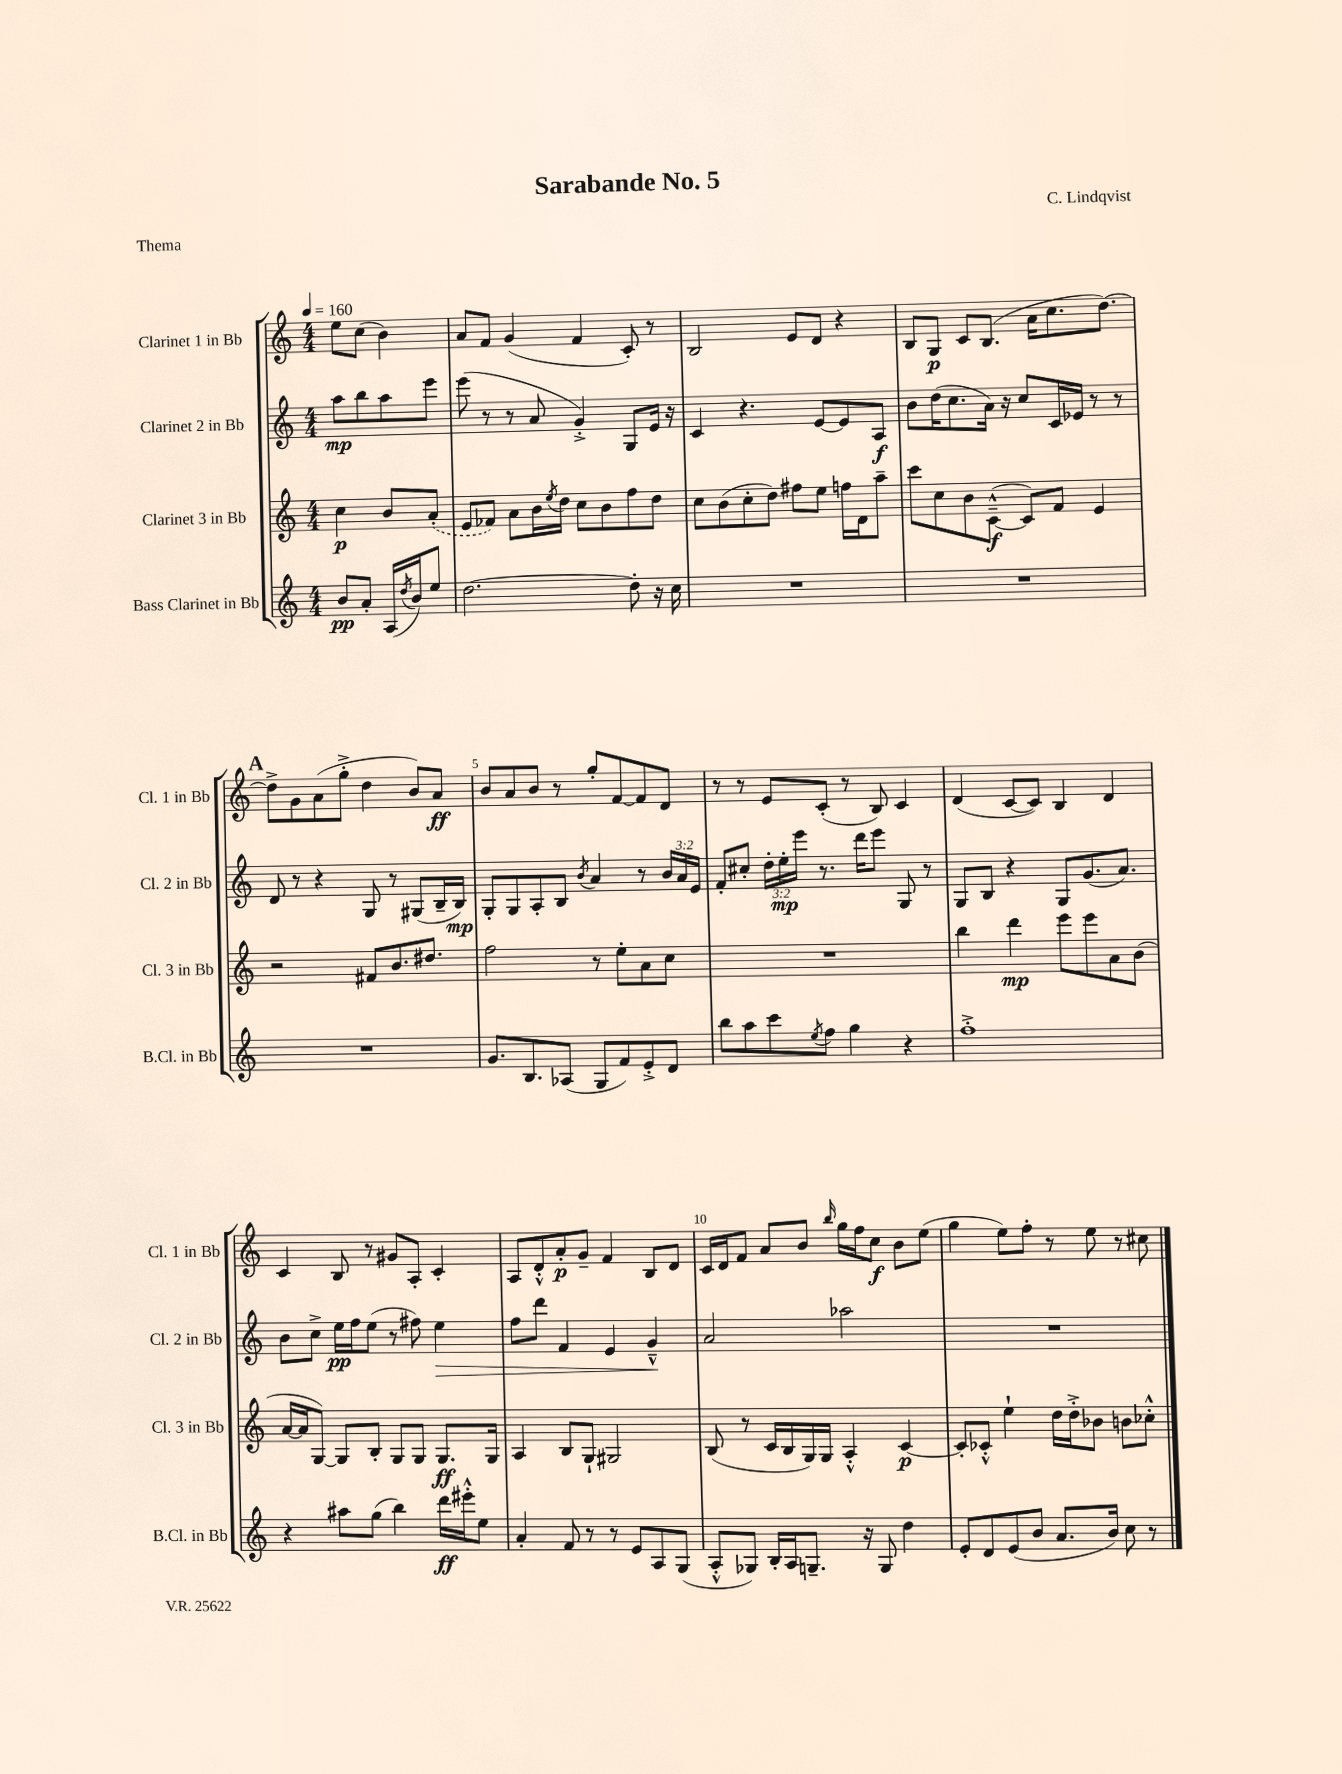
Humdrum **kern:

**kern	**dynam	**kern	**dynam	**kern	**dynam	**kern	**dynam
*part4	*part4	*part3	*part3	*part2	*part2	*part1	*part1
*staff4	*staff4	*staff3	*staff3	*staff2	*staff2	*staff1	*staff1
*I"Bass Clarinet in Bb	*	*I"Clarinet 3 in Bb	*	*I"Clarinet 2 in Bb	*	*I"Clarinet 1 in Bb	*
*I'B.Cl. in Bb	*	*I'Cl. 3 in Bb	*	*I'Cl. 2 in Bb	*	*I'Cl. 1 in Bb	*
*clefG2	*	*clefG2	*	*clefG2	*	*clefG2	*
*k[]	*	*k[]	*	*k[]	*	*k[]	*
*M4/4	*	*M4/4	*	*M4/4	*	*M4/4	*
*MM160	*	*MM160	*	*MM160	*	*MM160	*
=	=	=	=	=	=	=	=
8b/L	pp	4cc\	p	8aa\L	mp	8ee\L	.
8a'/J	.	.	.	8bb\	.	(8cc\J	.
(16A/LL	.	8b/L	.	8aa\	.	4b\)	.
8qdd/	.	.	.	.	.	.	.
16b/J)	.	.	.	.	.	.	.
8ee/J	.	(8a'/J	.	8eee\J	.	.	.
=1	=1	=1	=1	=1	=1	=1	=1
[2.dd\	.	8e/L	.	(8eee\	.	8a/L	.
.	.	8f-X/J)	.	8r	.	8f/J	.
.	.	8a\L	.	8r	.	(4g/	.
.	.	16b\L	.	8a/	.	.	.
.	.	8qee/	.	.	.	.	.
.	.	16dd\JJ	.	.	.	.	.
.	.	8cc\L	.	4g'^/)	.	4f/	.
.	.	8b\	.	.	.	.	.
8dd'\]	.	8ff\	.	8G/L	.	8c'/)	.
16r	.	8dd\J	.	16e/Jk	.	8r	.
16cc\	.	.	.	16r	.	.	.
=2	=2	=2	=2	=2	=2	=2	=2
1r	.	8cc\L	.	4c/	.	2B/	.
.	.	(8b\	.	.	.	.	.
.	.	8cc'\	.	4.r	.	.	.
.	.	8dd\J)	.	.	.	.	.
.	.	8ff#X\L	.	.	.	8e/L	.
.	.	8ee\J	.	[8e/L	.	8d/J	.
.	.	16ffn\LL	.	8e/]	.	4r	.
.	.	16d\J	.	.	.	.	.
.	.	8aa~\J	.	8A/J	f	.	.
=3	=3	=3	=3	=3	=3	=3	=3
1r	.	8ccc\L	.	8b\L	.	8B/L	.
.	.	8cc\	.	(16dd\K	.	8G/J	p
.	.	.	.	8.cc\	.	.	.
.	.	8b\	.	.	.	8c/L	.
.	.	([8c~^^\J	f	16a\Jk)	.	(8.B/J	.
.	.	.	.	16r	.	.	.
.	.	8c/L])	.	8cc/L	.	.	.
.	.	.	.	.	.	16a\KL	.
.	.	8f/J	.	16c/L	.	8.cc\	.
.	.	.	.	16e-X/JJ	.	.	.
.	.	4e/	.	8r	.	.	.
.	.	.	.	.	.	[8.dd\J)	.
.	.	.	.	8r	.	.	.
!!LO:LB:g=z
!!LO:REH:place=s1:t=A
=4	=4	=4	=4	=4	=4	=4	=4
1r	.	2r	.	8d/	.	8dd^\L]	.
.	.	.	.	8r	.	8g\	.
.	.	.	.	4r	.	(8a\	.
.	.	.	.	.	.	8gg'^\J	.
.	.	8f#X/L	.	8G/	.	4dd\	.
.	.	8.b/	.	8r	.	.	.
.	.	.	.	(8G#X/L	.	8b/L)	.
.	.	8.dd#X/J	.	.	.	.	.
.	.	.	.	16B~/L	.	8a/J	ff
.	.	.	.	16B/JJ)	mp	.	.
=5	=5	=5	=5	=5	=5	=5	=5
8.g/L	.	2ff\	.	8G'/L	.	8b/L	.
.	.	.	.	8G/	.	8a/	.
8.B/	.	.	.	.	.	.	.
.	.	.	.	8A'/	.	8b/J	.
(8A-X/J	.	.	.	8B/J	.	8r	.
.	.	.	.	8qb/	.	.	.
8G/L	.	8r	.	4a/	.	8gg'/L	.
8f/)	.	8ee'\L	.	.	.	[8f/	.
8e'^/	.	8a\	.	8r	.	8f/]	.
8d/J	.	8cc\J	.	24b/LL	.	8d/J	.
.	.	.	.	24a/	.	.	.
.	.	.	.	24e/JJ	.	.	.
=6	=6	=6	=6	=6	=6	=6	=6
8bb\L	.	1r	.	8f'/L	.	8r	.
8aa\	.	.	.	8cc#X'/J	.	8r	.
8ccc\	.	.	.	24dd'\LL	.	8e/L	.
.	.	.	.	24ee'\	mp	.	.
.	.	.	.	24eee\JJ	.	.	.
8qee/	.	.	.	.	.	.	.
8ff\J	.	.	.	8.r	.	(8c'/J	.
4gg\	.	.	.	.	.	8r	.
.	.	.	.	16ddd\KL	.	.	.
.	.	.	.	8eee\J	.	8B/)	.
4r	.	.	.	8G/	.	4c/	.
.	.	.	.	8r	.	.	.
=7	=7	=7	=7	=7	=7	=7	=7
1ff'^	.	4bb\	.	8G/L	.	(4d/	.
.	.	.	.	8B/J	.	.	.
.	.	4ddd\	mp	4r	.	[8c/L	.
.	.	.	.	.	.	8c/J])	.
.	.	8eee\L	.	8G/L	.	4B/	.
.	.	8eee\	.	(8.g/	.	.	.
.	.	8a\	.	.	.	4d/	.
.	.	.	.	8.a/J)	.	.	.
.	.	(8b\J	.	.	.	.	.
!!LO:LB:g=z
=8	=8	=8	=8	=8	=8	=8	=8
4r	.	[16a/LL	.	8b\L	.	4c/	.
.	.	16a/J]	.	.	.	.	.
.	.	[8G/J)	.	8cc^\J	.	.	.
8aa#X\L	.	8G/L]	.	16ee\LL	pp	8B/	.
.	.	.	.	16ff\J	.	.	.
(8gg\J	.	8B'/J	.	(8ee\J	.	8r	.
4bb\)	.	8G/L	.	8r	.	8g#X/L	.
.	.	8G/J	.	8ff#X\)	.	8A'/J	.
!	!	!	!	!	!LO:HP:b	!	!
16ddd\LL	ff	8.G/L	ff	4ee\	>	4c'/	.
16eee#X'^^\J	.	.	.	.	.	.	.
8ee\J	.	.	.	.	.	.	.
.	.	16G/Jk	.	.	.	.	.
=9	=9	=9	=9	=9	=9	=9	=9
4a'/	.	4A/	.	8ff\L	.	8A/L	.
.	.	.	.	8ddd\J	.	8d'^^/	.
8f/	.	8B/L	.	4f/	.	8a'/	p
8r	.	8G`/J	.	.	.	8g~/J	.
8r	.	2G#X/	.	4e/	.	4f/	.
8e/L	.	.	.	.	.	.	.
8A/	.	.	.	4g~^^/	.	8B/L	.
(8G/J	.	.	.	.	.	8d/J	.
.	.	.	.	.	]	.	.
=10	=10	=10	=10	=10	=10	=10	=10
8A'^^/L	.	(8B/	.	2a/	.	16c/LL	.
.	.	.	.	.	.	16d/J	.
8G-X/J)	.	8r	.	.	.	8f/J	.
16B'/LL	.	16c/LL	.	.	.	8a/L	.
16A/J	.	16B/	.	.	.	.	.
8.Gn~/J	.	16G/)	.	.	.	8b/J	.
.	.	16G/JJ	.	.	.	.	.
.	.	.	.	.	.	16qqbb/	.
.	.	4A'^^/	.	2aa-X\	.	16gg\LL	.
16r	.	.	.	.	.	16ff\J	.
8G/	.	.	.	.	.	8cc\J	f
4dd\	.	[4c/	p	.	.	8b\L	.
.	.	.	.	.	.	(8ee\J	.
=11	=11	=11	=11	=11	=11	=11	=11
8e'/L	.	8c'/L]	.	1r	.	4gg\	.
8d/	.	8c-X'^^/J	.	.	.	.	.
(8e/	.	4ee`\	.	.	.	8ee\L)	.
8b/J	.	.	.	.	.	8ff'\J	.
8.a/L	.	16dd\LL	.	.	.	8r	.
.	.	16dd'^\J	.	.	.	.	.
.	.	8b-X\J	.	.	.	8ee\	.
16b/Jk)	.	.	.	.	.	.	.
8cc\	.	8bn\L	.	.	.	8r	.
8r	.	8cc-X'^^\J	.	.	.	8cc#X\	.
==	==	==	==	==	==	==	==
*-	*-	*-	*-	*-	*-	*-	*-
